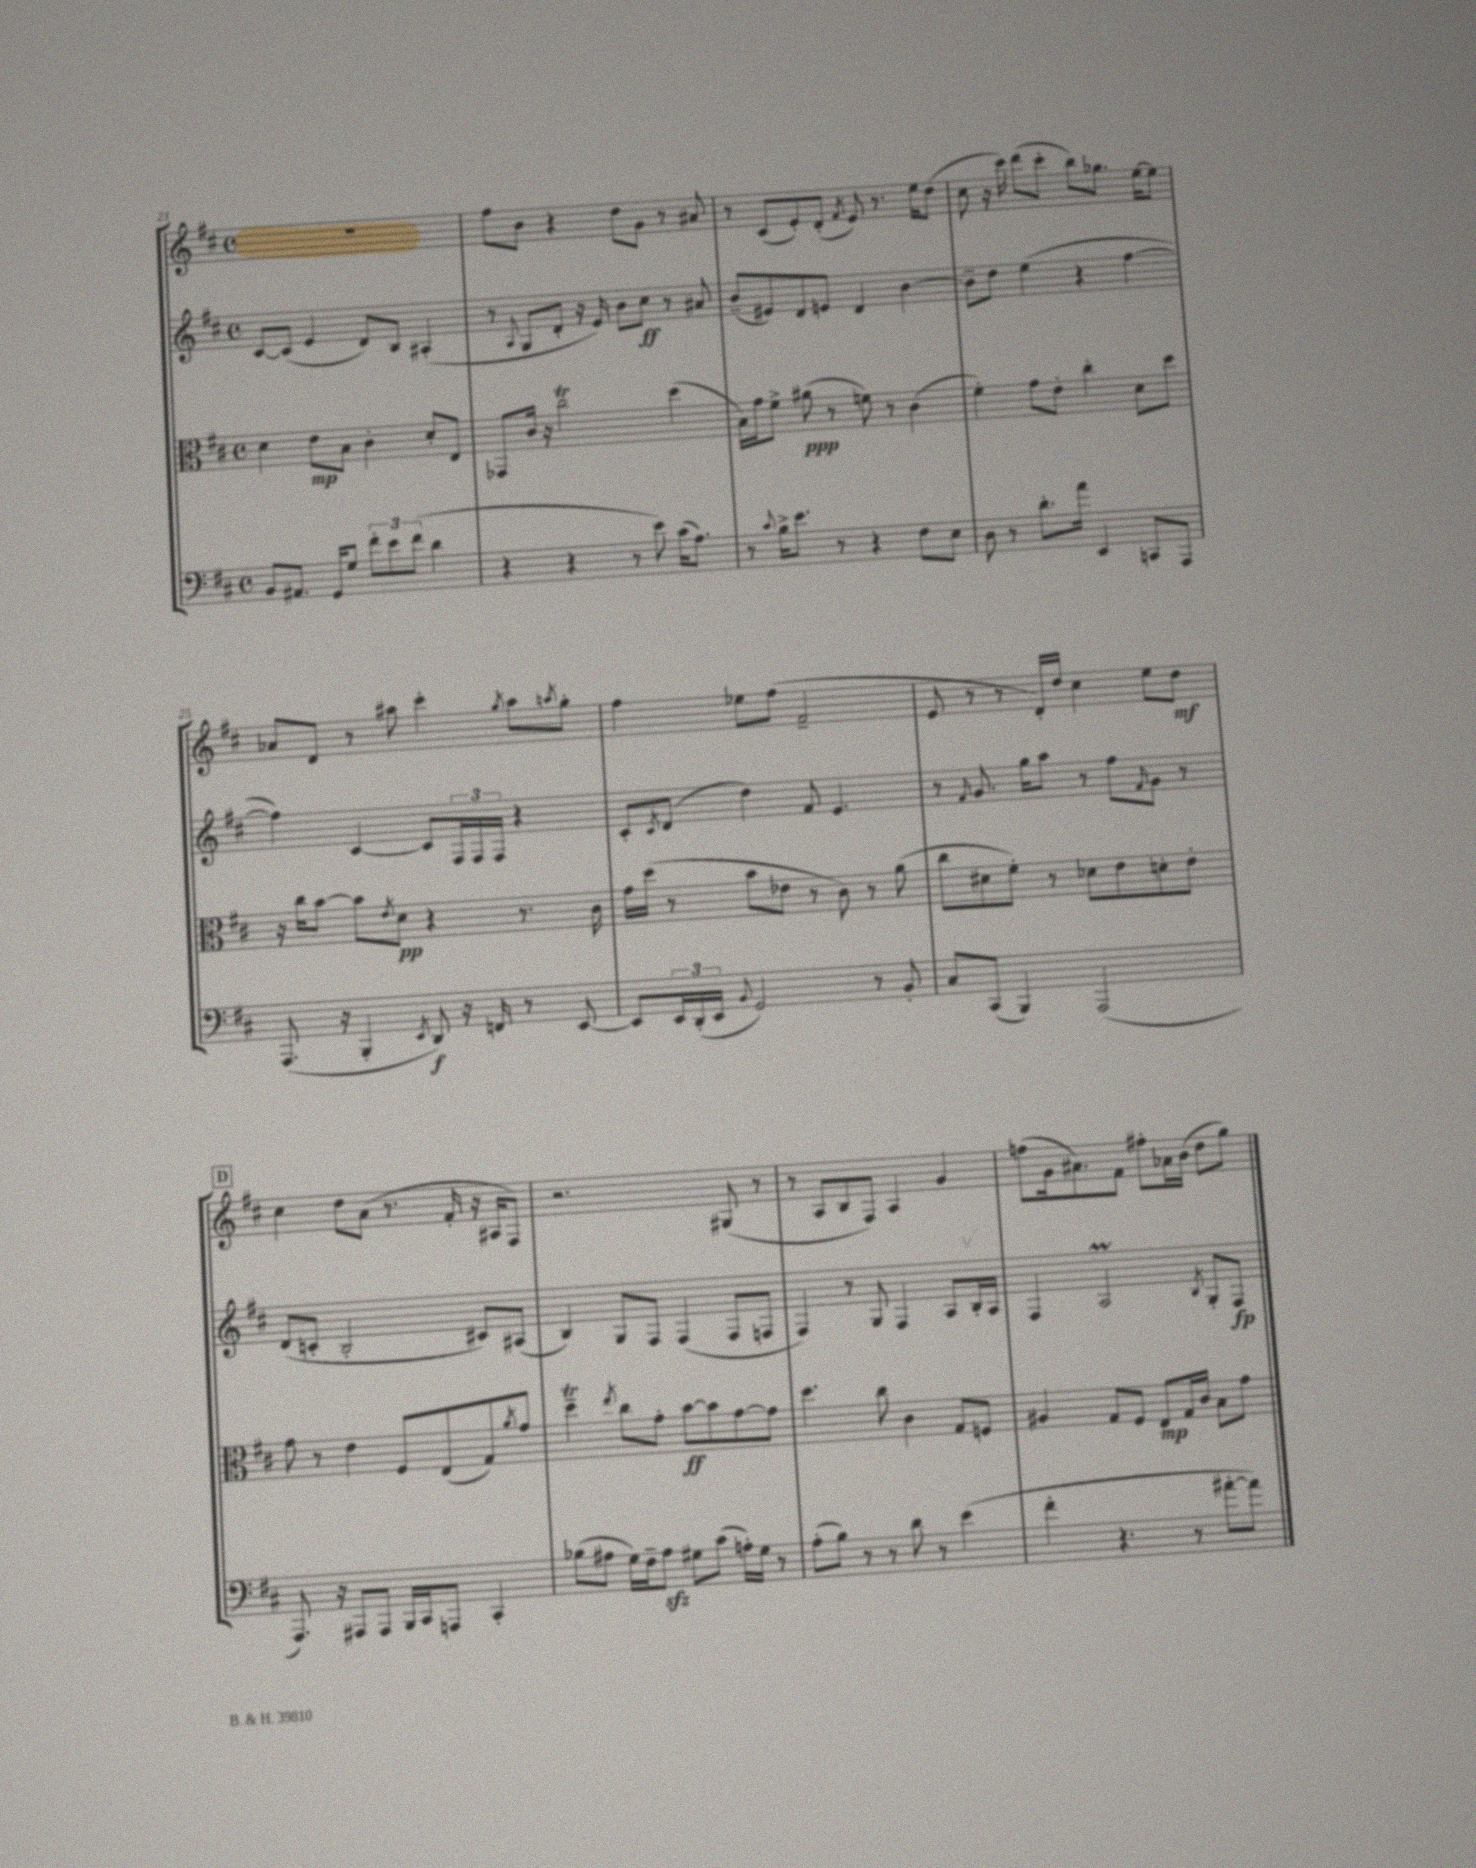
<<
\new StaffGroup <<
\new Staff = "s0" {
    \clef treble \key d \major \defaultTimeSignature \time 4/4
    R1 |
    fis''8 b'8 r4 d''8 g'8 r8 ais'8 |
    r8 cis'8( e'8-.) d'8-.( \acciaccatura { fis'8 } e'8) r8. e''16 d''8( |
    cis''8 r16 cis'''16) d'''8( cis'''8-. b''8) ges''8. e''16~ e''8 |
    aes'8 d'8 r8 ais''8 cis'''4-. \acciaccatura { g''8 } ais''8 \acciaccatura { a''8 } g''8-. |
    fis''4 ees''8 fis''8( fis'2-- |
    e'8 r8 r8 d'16-.) d''16 cis''4 e''8 d''8\mf |
    \mark \markup { \box "D" } cis''4 d''8 a'8( r8. fis'16-. r16 ais16 fis8) |
    r2. gis8( r8 |
    r8 a8 b8 fis8) a4 g'4 |
    f''8( g'16 ais'8.) fis'8 fis''8-. aes'16 b'16( d''8 g''8) \bar "|." |
}
\new Staff = "s1" {
    \clef treble \key d \major \defaultTimeSignature \time 4/4
    cis'8~ cis'8( e'4 d'8) b8 ais4-.( |
    r8 \appoggiatura { a8 } g8 d'8-. r16 e'16) b'8 cis''8\ff r8 ais'8 |
    b'8--( eis'8) d'8 e'8 d'4 b'4~ |
    b'8-- d''8 e''4( r4 fis''4~ |
    fis''4) cis'4~ cis'8 \tuplet 3/2 { fis16 fis16 fis16 } r4 |
    cis'8-. \acciaccatura { cis'8 } d'8( d''4) fis'8 e'4. |
    r8 \grace { fis'16 } g'8. g''16 a''8 r8 fis''8 \grace { fis'16 } g'8 r8 |
    \mark \markup { \box "D" } d'8( c'8-. b2-. cis'8) ais8( |
    b4) g8 fis8 fis4( fis8 f8 |
    fis4) r8 g8 fis4 a8 b16-. a16 |
    fis4 a2\prall \acciaccatura { b8 } g8-. fis8\fp \bar "|." |
}
\new Staff = "s2" {
    \clef alto \key d \major \defaultTimeSignature \time 4/4
    d'4 e'8\mp b8 cis'4-. d'8-. e8 |
    ges,8 cis'16 r16 cis''2\trill d''4( |
    b16) g'16 fis'8-> ais'8\ppp( r8 f'8) r8 cis'4( |
    fis'4-.) g'8 e'8-. cis''4-. d'8 d''8 |
    r16 cis''16 b'8~ b'8 \acciaccatura { e'8 } d'8\pp r4 r8. cis'16 |
    g'16 d''16( r8 b'8 ees'8 r8 cis'8) r8 a'8( |
    cis''8 dis'8 fis'8-.) r8 des'8 e'8 d'8-. e'8-. |
    \mark \markup { \box "D" } g'8 r8 e'4 fis8 e8( g8) \acciaccatura { a'8 } g'8 |
    d''4--\trill \acciaccatura { e''8 } cis''8 g'8-. b'8~\ff b'8 g'8~ g'8 |
    d''4. cis''8 cis'4 g8 f8 |
    ais4 g8 fis8 e8\mp g16 cis'16 b8 g'8 \bar "|." |
}
\new Staff = "s3" {
    \clef bass \key d \major \defaultTimeSignature \time 4/4
    b,8 ais,8. g,16 g8 \tuplet 3/2 { fis'8-. e'8 fis'8( } d'4 |
    r4 r4 r8 e'8) cis'16( a8.) |
    r8 \appoggiatura { cis'8 } b16-> e'8. r8 r4 fis8 e8 |
    d8 r8 d'8.-. a'16 e,4 c,8 a,,8 |
    a,,8.( r16 b,,4-. \acciaccatura { e,8 } d,8\f) r16 f,16 r8 e,8~ |
    e,8 \tuplet 3/2 { e,16 d,16-.( e,16 } \appoggiatura { b,8 } g,2) r8 b,8-. |
    cis8 cis,8( b,,4) a,,2( |
    \mark \markup { \box "D" } a,,8.) r16 ais,,8 ais,,8 b,,16 cis,16 a,,8 cis,4-. |
    bes8( ais8 g16) fis16-- ais8\sfz gis8 cis'8( a16-.) gis16 r8 |
    a8-.( b8) r8 r8 d'8 r8 e'4( |
    fis'4-. r4. r8 ais'8~-. ais'8) \bar "|." |
}
>>
>>
\layout { \context { \Score currentBarNumber = #21 } }
